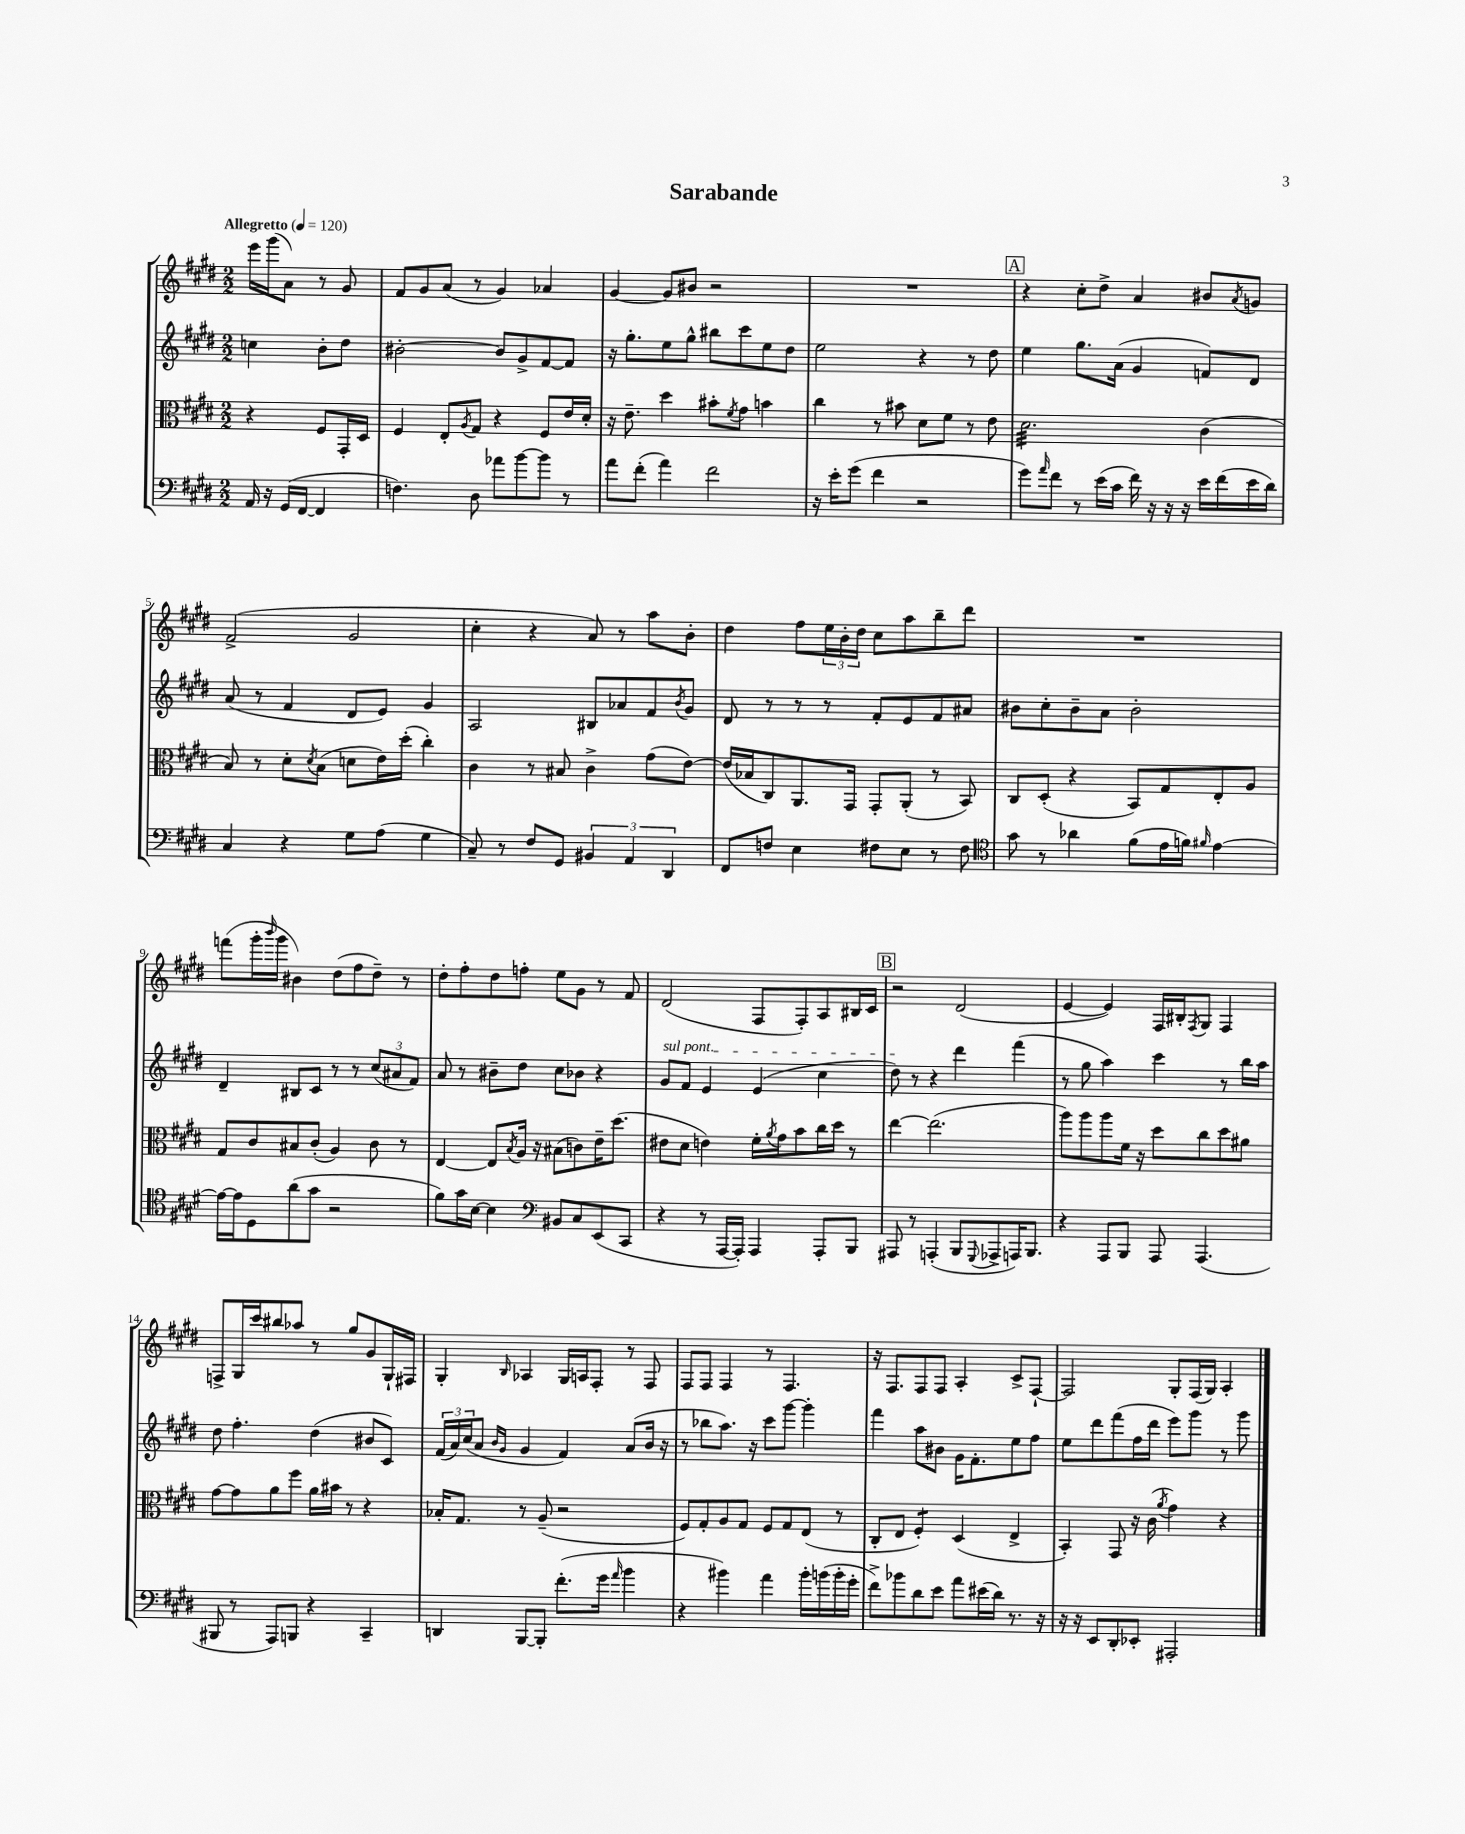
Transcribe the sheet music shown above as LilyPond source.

\header { title = "Sarabande" }
<<
\new StaffGroup <<
\new Staff = "s0" {
    \clef treble \key e \major \numericTimeSignature \time 2/2 \partial 2 \tempo "Allegretto" 4 = 120
    e'''16 gis'''16( a'8) r8 gis'8 |
    fis'8 gis'8 a'8( r8 gis'4) aes'4 |
    gis'4~ gis'8 bis'8 r2 |
    R1 |
    \mark \markup { \box "A" } r4 cis''8-. dis''8-> a'4 bis'8 \acciaccatura { a'8 } g'8 |
    fis'2->( gis'2 |
    cis''4-. r4 a'8) r8 a''8 b'8-. |
    dis''4 fis''8 \tuplet 3/2 { e''16 b'16-. dis''16 } cis''8 a''8 b''8-- dis'''8 |
    R1 |
    f'''8( gis'''16-. \grace { b'''16 } gis'''16 bis'4) dis''8( fis''8 dis''8--) r8 |
    dis''8-. fis''8-. dis''8 f''8-. e''8 gis'8 r8 fis'8 |
    dis'2( fis8 fis8-.) a8 bis16 cis'16 |
    \mark \markup { \box "B" } r2 dis'2( |
    e'4~ e'4) fis16 bis16-. \acciaccatura { fis8 } gis8 fis4 |
    f8-> gis16 cis'''16 bis''8 aes''8 r8 gis''8 gis'8 gis16-! fis16 |
    gis4-. \grace { b16 } aes4 gis16 a16 fis8-. r8 fis8 |
    fis8 fis8 fis4 r8 fis4. |
    r16 fis8. fis8 fis8 a4-. cis'8-> fis8~-! |
    fis2 gis8-. fis16( gis16) a4-. \bar "|." |
}
\new Staff = "s1" {
    \clef treble \key e \major \numericTimeSignature \time 2/2 \partial 2
    c''4 b'8-. dis''8 |
    bis'2~-. bis'8 gis'8-> fis'8~ fis'8 |
    r16 gis''8.-. e''8 gis''8-^ bis''8 cis'''8 e''8 dis''8 |
    e''2 r4 r8 dis''8 |
    \mark \markup { \box "A" } e''4 gis''8. a'16( gis'4 f'8) dis'8 |
    a'8( r8 fis'4 dis'8 e'8) gis'4 |
    a2 bis8 aes'8 fis'8 \acciaccatura { b'8 } gis'8 |
    dis'8 r8 r8 r8 fis'8-. e'8 fis'8 ais'8 |
    bis'8 cis''8-. bis'8-- a'8 bis'2-. |
    dis'4-- bis8 cis'8 r8 r8 \tuplet 3/2 { cis''8( ais'8 fis'8) } |
    a'8 r8 bis'8-- dis''8 cis''8 bes'8 r4 |
    \once \override TextSpanner.bound-details.left.text = \markup { \italic "sul pont." } gis'8\startTextSpan fis'8 e'4 e'4( cis''4 |
    \mark \markup { \box "B" } dis''8\stopTextSpan) r8 r4 dis'''4 fis'''4( |
    r8 gis''8 a''4) cis'''4 r8 b''16 a''16 |
    dis''8 fis''4.-. dis''4( bis'8 cis'8) |
    \tuplet 3/2 { fis'16( a'16) cis''16( } a'8 \grace { b'16 gis'16 } gis'4 fis'4) a'8( b'16 r16 |
    r8 bes''8 a''8.) r16 cis'''8 gis'''8~ gis'''4-. |
    fis'''4 a''8 bis'8 gis'16 fis'8.-. e''8 fis''8 |
    e''8 dis'''8 fis'''8( fis''16 dis'''16 e'''8) gis'''8 r8 gis'''8 \bar "|." |
}
\new Staff = "s2" {
    \clef alto \key e \major \numericTimeSignature \time 2/2 \partial 2
    r4 fis8 gis,16-. dis16 |
    fis4 e8-. \acciaccatura { a8 } gis8 r4 fis8 e'16 dis'16-. |
    r16 e'8.-- dis''4 bis'8-. \acciaccatura { fis'8 } gis'8 b'4 |
    cis''4 r8 bis'8 dis'8 fis'8 r8 e'8 |
    \mark \markup { \box "A" } dis'2.:32 cis'4( |
    b8) r8 dis'8-. \acciaccatura { dis'8 } b8( d'8 e'16) dis''16-.( cis''4-.) |
    cis'4 r8 bis8 cis'4-> gis'8( e'8~) |
    e'16( bes16 cis8) a,8. gis,16 gis,8-. a,8-.( r8 b,8) |
    cis8 dis8-.( r4 b,8) gis8 e8-. a8 |
    gis8 cis'8 bis8 cis'8-.( a4) cis'8 r8 |
    e4~ e8 \acciaccatura { b8 } a16 r16 bis8( c'8) e'16-- dis''8.( |
    eis'8 dis'8 e'4) fis'16-. \acciaccatura { a'8 } gis'16 b'8 cis''16 dis''16 r8 |
    \mark \markup { \box "B" } e''4~ e''2.( |
    a''8) a''8 a''8 fis'16 r16 dis''8 cis''8 dis''8 ais'8 |
    gis'8~ gis'8 a'8 fis''8 a'16 bis'16 r8 r4 |
    bes16-. gis8. r8 a8--( r2 |
    fis8) gis8-. a8 gis8 fis8 gis8 e8( r8 |
    cis8-. e8 fis4:8-.) dis4( e4-> |
    b,4-.) gis,8 r16 cis'16( \acciaccatura { a'8 } gis'4) r4 \bar "|." |
}
\new Staff = "s3" {
    \clef bass \key e \major \numericTimeSignature \time 2/2 \partial 2
    a,16 r16 gis,16( fis,16~ fis,4 |
    f4.) dis8 aes'8 b'8~ b'8 r8 |
    a'8 fis'8-.( a'4) fis'2 |
    r16 e'16-. gis'8( fis'4 r2 |
    \mark \markup { \box "A" } gis'8) \grace { a'16 } fis'8 r8 e'16( cis'16 fis'16) r16 r16 r16 e'16 fis'16( e'16 dis'16) |
    cis4 r4 gis8 a8( gis4 |
    cis8--) r8 fis8 gis,8 \tuplet 3/2 { bis,4 a,4 dis,4 } |
    fis,8 f8 e4 fis8 e8 r8 fis8 |
    \clef tenor gis'8 r8 aes'4 fis'8( e'16 f'16) \grace { fis'16 } e'4~ |
    e'16~ e'16 dis8 a'8( gis'8 r2 |
    fis'8) gis'16 b16~ b4 \clef bass bis,8 cis8 e,8( cis,8 |
    r4 r8 a,,16~ a,,16-.) a,,4 a,,8-. b,,8 |
    \mark \markup { \box "B" } ais,,8 r8 a,,4-.( b,,8 \appoggiatura { gis,,8 } aes,,8-> a,,16) b,,8. |
    r4 a,,8 b,,8 a,,8 a,,4.( |
    bis,,8 r8 a,,8) b,,8 r4 cis,4-- |
    d,4 b,,8~ b,,8-. fis'8.-.( gis'16 \grace { a'16 } b'4 |
    r4 bis'4) a'4 bis'16-. b'16( b'16-. gis'16-. |
    fis'8->) bes'8 dis'8 e'8 a'8 eis'16( dis'16) r8. r16 |
    r16 r16 e,8 dis,8-. ees,8-. ais,,2-. \bar "|." |
}
>>
>>
